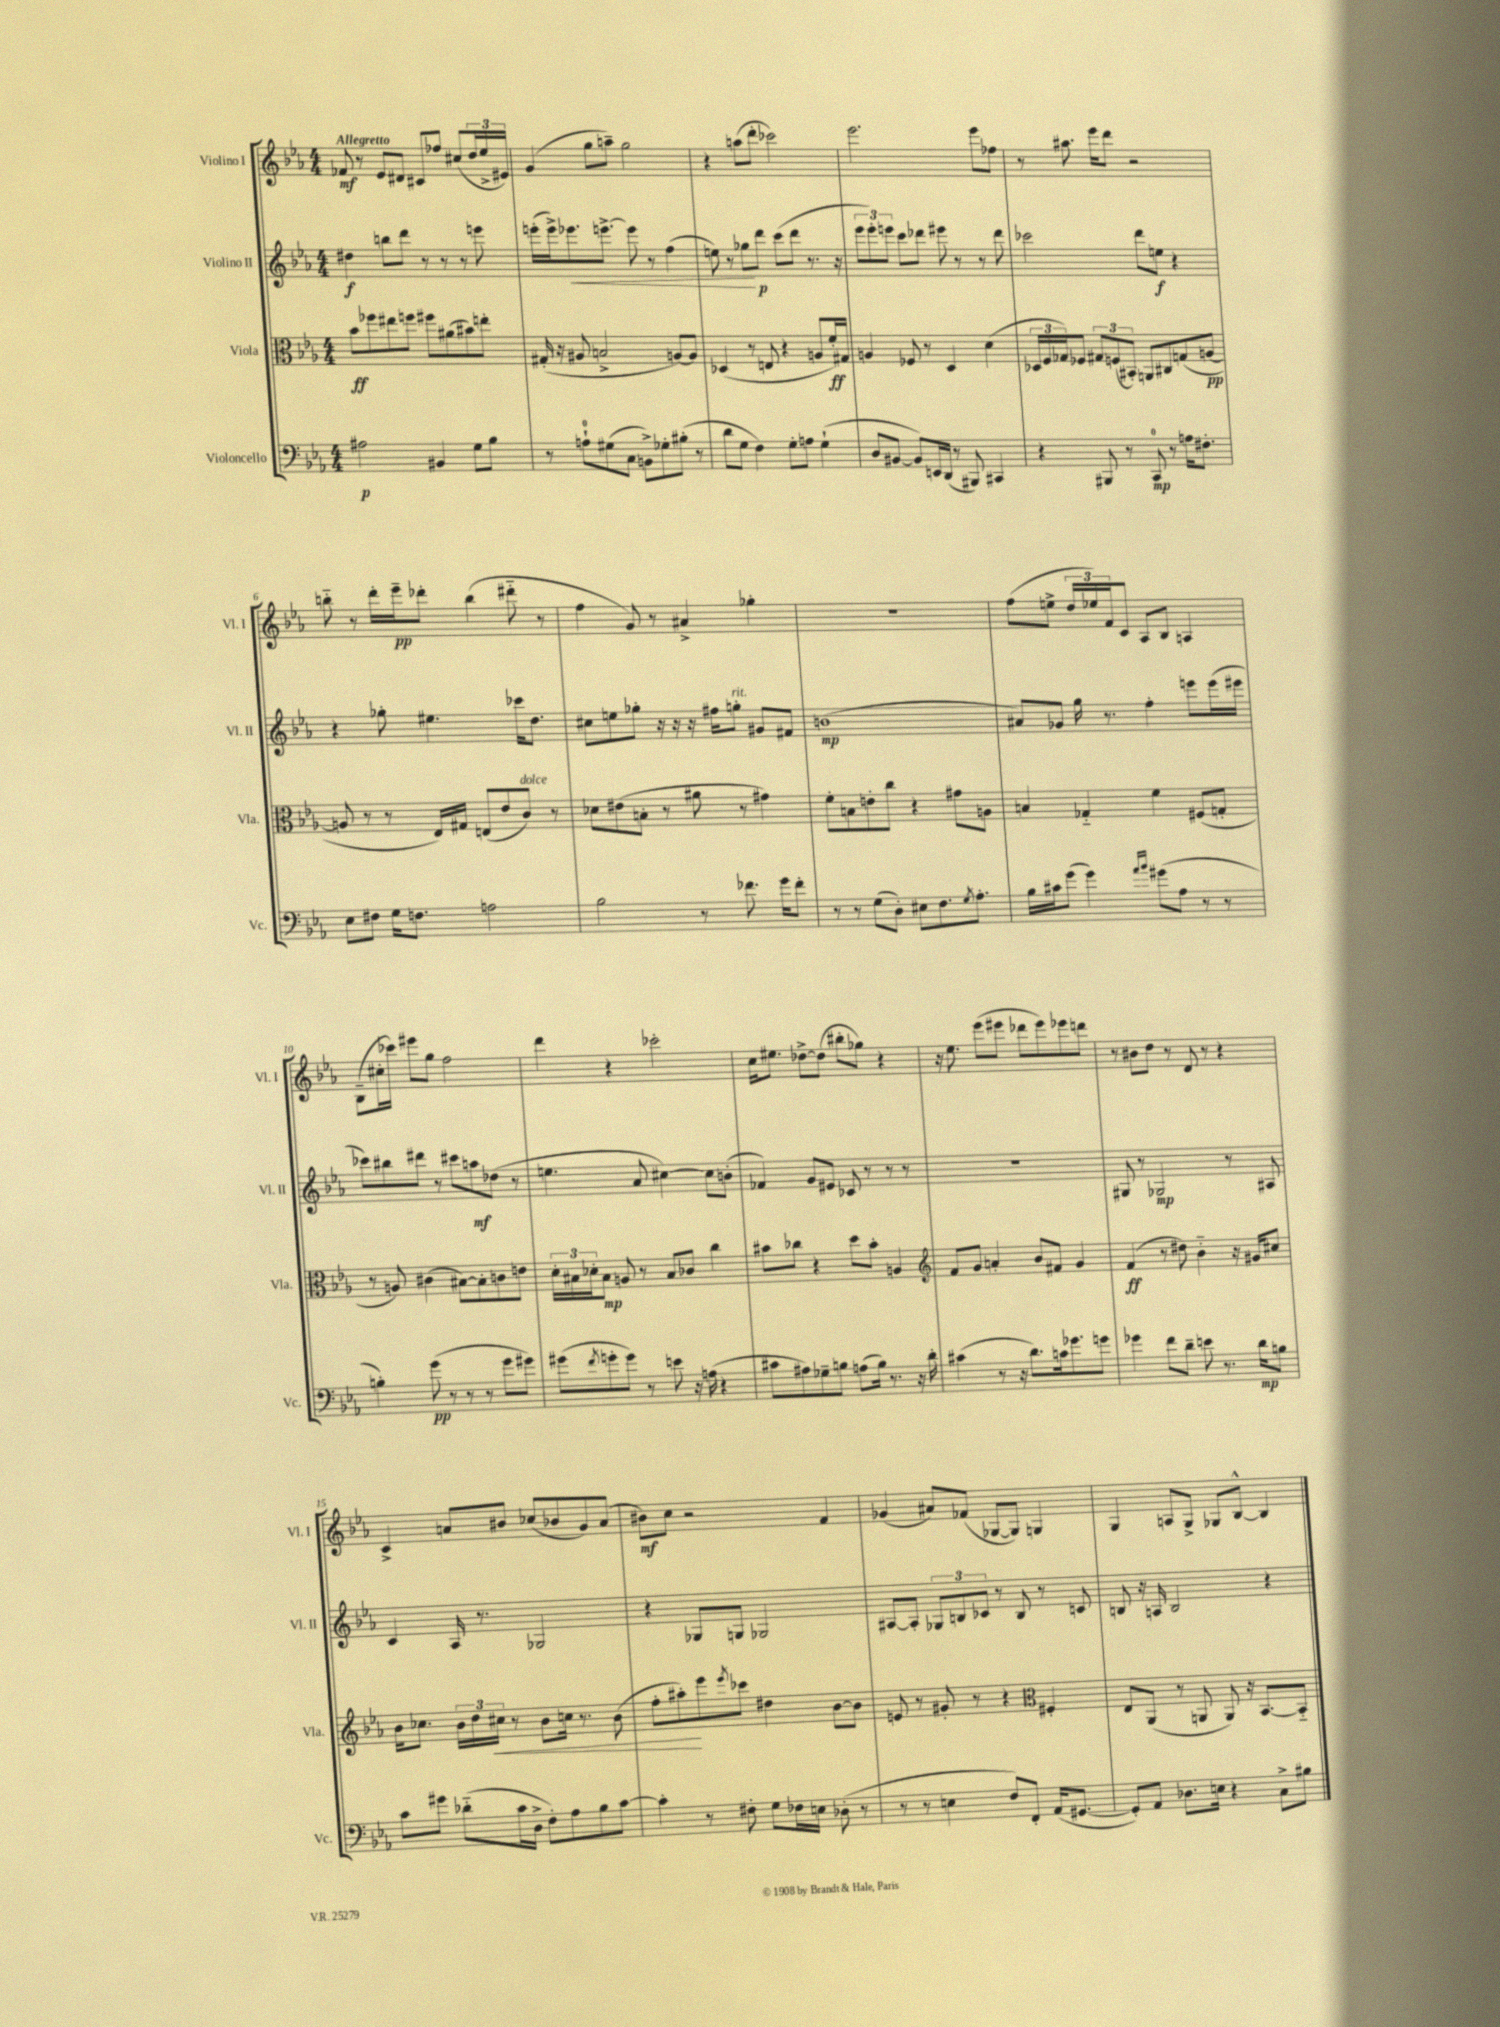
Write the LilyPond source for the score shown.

<<
\new StaffGroup <<
\new Staff = "s0" \with { instrumentName = "Violino I" shortInstrumentName = "Vl. I" } {
    \clef treble \key ees \major \numericTimeSignature \time 4/4 \tempo "Allegretto"
    fes'8\mf r8 ees'8 dis'8 cis'8 fes''8 cis''8( \tuplet 3/2 { d''16 ees''16-> eis'16) } |
    g'4( g''8 a''8--) g''2 |
    r4 a''8( d'''8-. ces'''2) |
    ees'''2. ees'''8 fes''8 |
    r8 ais''8. ees'''16 d'''8 r2 |
    b''8-_ r8 d'''16-. ees'''16--\pp des'''8-. b''4( dis'''8-_ r8 |
    f''4 g'8) r8 ais'4-> ges''4-. |
    R1 |
    f''8( e''8-> \tuplet 3/2 { d''16 ees''16) f'16 } c'8 aes8 bes8 a4 |
    bes8--( cis''16-. ces'''16) eis'''8 g''8 f''2 |
    d'''4 r4 ces'''2-. |
    c''16 eis''8. des''8~-> des''8( bis''8-. ges''8) r4 |
    r16 ees''8. ees'''8( eis'''8 des'''8 eis'''8) ees'''8 d'''8 |
    r8 bis'8 d''8 r8 d'8 r8 r4 |
    c'4-> a'8 bis'8 ces''8( bes'8 g'8) a'8( |
    bis'8\mf) c''8 r2 f'4 |
    ges'4( ais'8) fes'8( ges8~ ges8) g4 |
    g4 a8 g8-> ges8 bes8~-^ bes4 \bar "|." |
}
\new Staff = "s1" \with { instrumentName = "Violino II" shortInstrumentName = "Vl. II" } {
    \clef treble \key ees \major \numericTimeSignature \time 4/4
    dis''4\f b''8 d'''8 r8 r8 r8 e'''8 |
    e'''16-.( e'''16->) ees'''8.\< e'''8.~-> e'''8 r8 f''4( |
    e''8) r8 ges''8\! d'''8\p c'''8( d'''8 r8. r16 |
    \tuplet 3/2 { ees'''8 ees'''8-.) e'''8 } c'''8 des'''8 eis'''8 r8 r8 des'''8 |
    ces'''2 d'''8 e''8\f r4 |
    r4 ges''8-. eis''4. ces'''16 d''8. |
    cis''8 e''8 ges''8-. r16 r16 r16 fis''16 g''8-.^\markup { \italic "rit." } gis'8 fis'8 |
    b'1\mp( |
    ais'8) ges'8 g''16 r8. f''4-. e'''8 e'''16( eis'''16 |
    ces'''8) bis''8 dis'''8 r8 cis'''8 a''8\mf des''8( r8 |
    e''4. aes'8 cis''4~) cis''8 b'8-.( |
    fes'4) g'8 eis'8 ces'8 r8 r8 r8 |
    R1 |
    gis8 r8 ges2\mp r8 ais8 |
    c'4 aes16 r8. ges2 |
    r4 ges8 g8 ges2 |
    ais8~ ais8-. \tuplet 3/2 { ges8 b8 ces'8 } r8 b8 r8 c'8 |
    b8 r16 a16 b2 r4 \bar "|." |
}
\new Staff = "s2" \with { instrumentName = "Viola" shortInstrumentName = "Vla." } {
    \clef alto \key ees \major \numericTimeSignature \time 4/4
    bes'8\ff fes''8 eis''8 f''8 fis''8 ais'8( bis'8) e''8-. |
    gis16-.( r16 ais8 b2-> a8~) a8 |
    des4( r8 e8 r4 a8 f'16-.\ff) gis16 |
    a4 fes8 r8 d4 d'4( |
    \tuplet 3/2 { des16 f16 ges16) } fes8 \tuplet 3/2 { gis8 f8( bis,8-.) } a,8 cis8 g8( a8~\pp |
    a8 r8 r8 ees16) gis16 e8( ees'8 c'8^\markup { \italic "dolce" }) r8 |
    des'8 eis'8( b8-. r8 ais'8 r8 gis'4) |
    f'8-. b8 e'8-. c''8 r4 gis'8 a8 |
    b4 ges4-_ f'4 fis8( g8-. |
    r8 a8) cis'4( bis8~) bis8-. c'8 e'8 |
    \tuplet 3/2 { d'16-. bis16 des'16-. } bis8\mp a8 r8 bis8 ces'8 c''4 |
    bis'8 ces''8 r4 d''8 bis'8-. a4 |
    \clef treble f'8 g'8 a'4-. bes'8 fis'8 g'4 |
    f'4\ff( r8 dis''8) bes'4-_ r16 gis'16 cis''8 |
    bes'16 ces''8. \tuplet 3/2 { bes'16 d''16 cis''16\< } r8 bes'8 c''16 r8. bes'8( |
    f''8-. ais''8-.\!) ees'''8 \acciaccatura { ees'''8 } ces'''8 dis''4 bes'8~ bes'8 |
    e'8 r8 gis'8-. r8 r4 \clef alto fis4-. |
    ees8 aes,8( r8 a,8 a,8) r16 bes,8.~ bes,8-_ \bar "|." |
}
\new Staff = "s3" \with { instrumentName = "Violoncello" shortInstrumentName = "Vc." } {
    \clef bass \key ees \major \numericTimeSignature \time 4/4
    ais2\p bis,4 g8 bes8 |
    r8 a8-0-! gis8( c8 b,8->) ges8-. bis8-.( r8 |
    d'8 g8 f4) g8-. a8 g4-!( |
    d8 bis,8~ bis,8) e,16 d,16( r8 bis,,8) cis,4 |
    r4 bis,,8 r8 c,8-0\mp r8 a16 fis8.-. |
    ees8 fis8 g16 f8. a2 |
    bes2 r8 fes'8. g'16 fes'8-. |
    r8 r8 g8( d8-.) eis8 f8. \acciaccatura { g8 } aes8.-. |
    bes16 cis'16 g'8( g'4) \grace { aes'16 bes'16 } gis'8( aes8 r8 r8 |
    b4-.) g'8\pp( r8 r8 r8 g'8 gis'8) |
    gis'8( \acciaccatura { f'8 } g'8-. g'8) r8 e'8 r16 a16( r4 |
    cis'8 ais8) ges8-- b8 a8( b16) r8. r16 d'16-. |
    cis'4( r8 r16 d'8.) c'16 ges'8. g'8 |
    ges'4 f'8 d'8-- e'8 r8. d'16\mp b8 |
    c'8 gis'8 des'8-_( c'16 d16-> f8-.) aes8 bes8 c'8~ |
    c'4-. r8 fis8-. g8 fes16 e16 des8-.( r8 |
    r8 r8 e4 f8) f,8-. aes,16( gis,8.~ |
    gis,8-.) aes,8 des8. e16 r4 c8-> bis8 \bar "|." |
}
>>
>>
